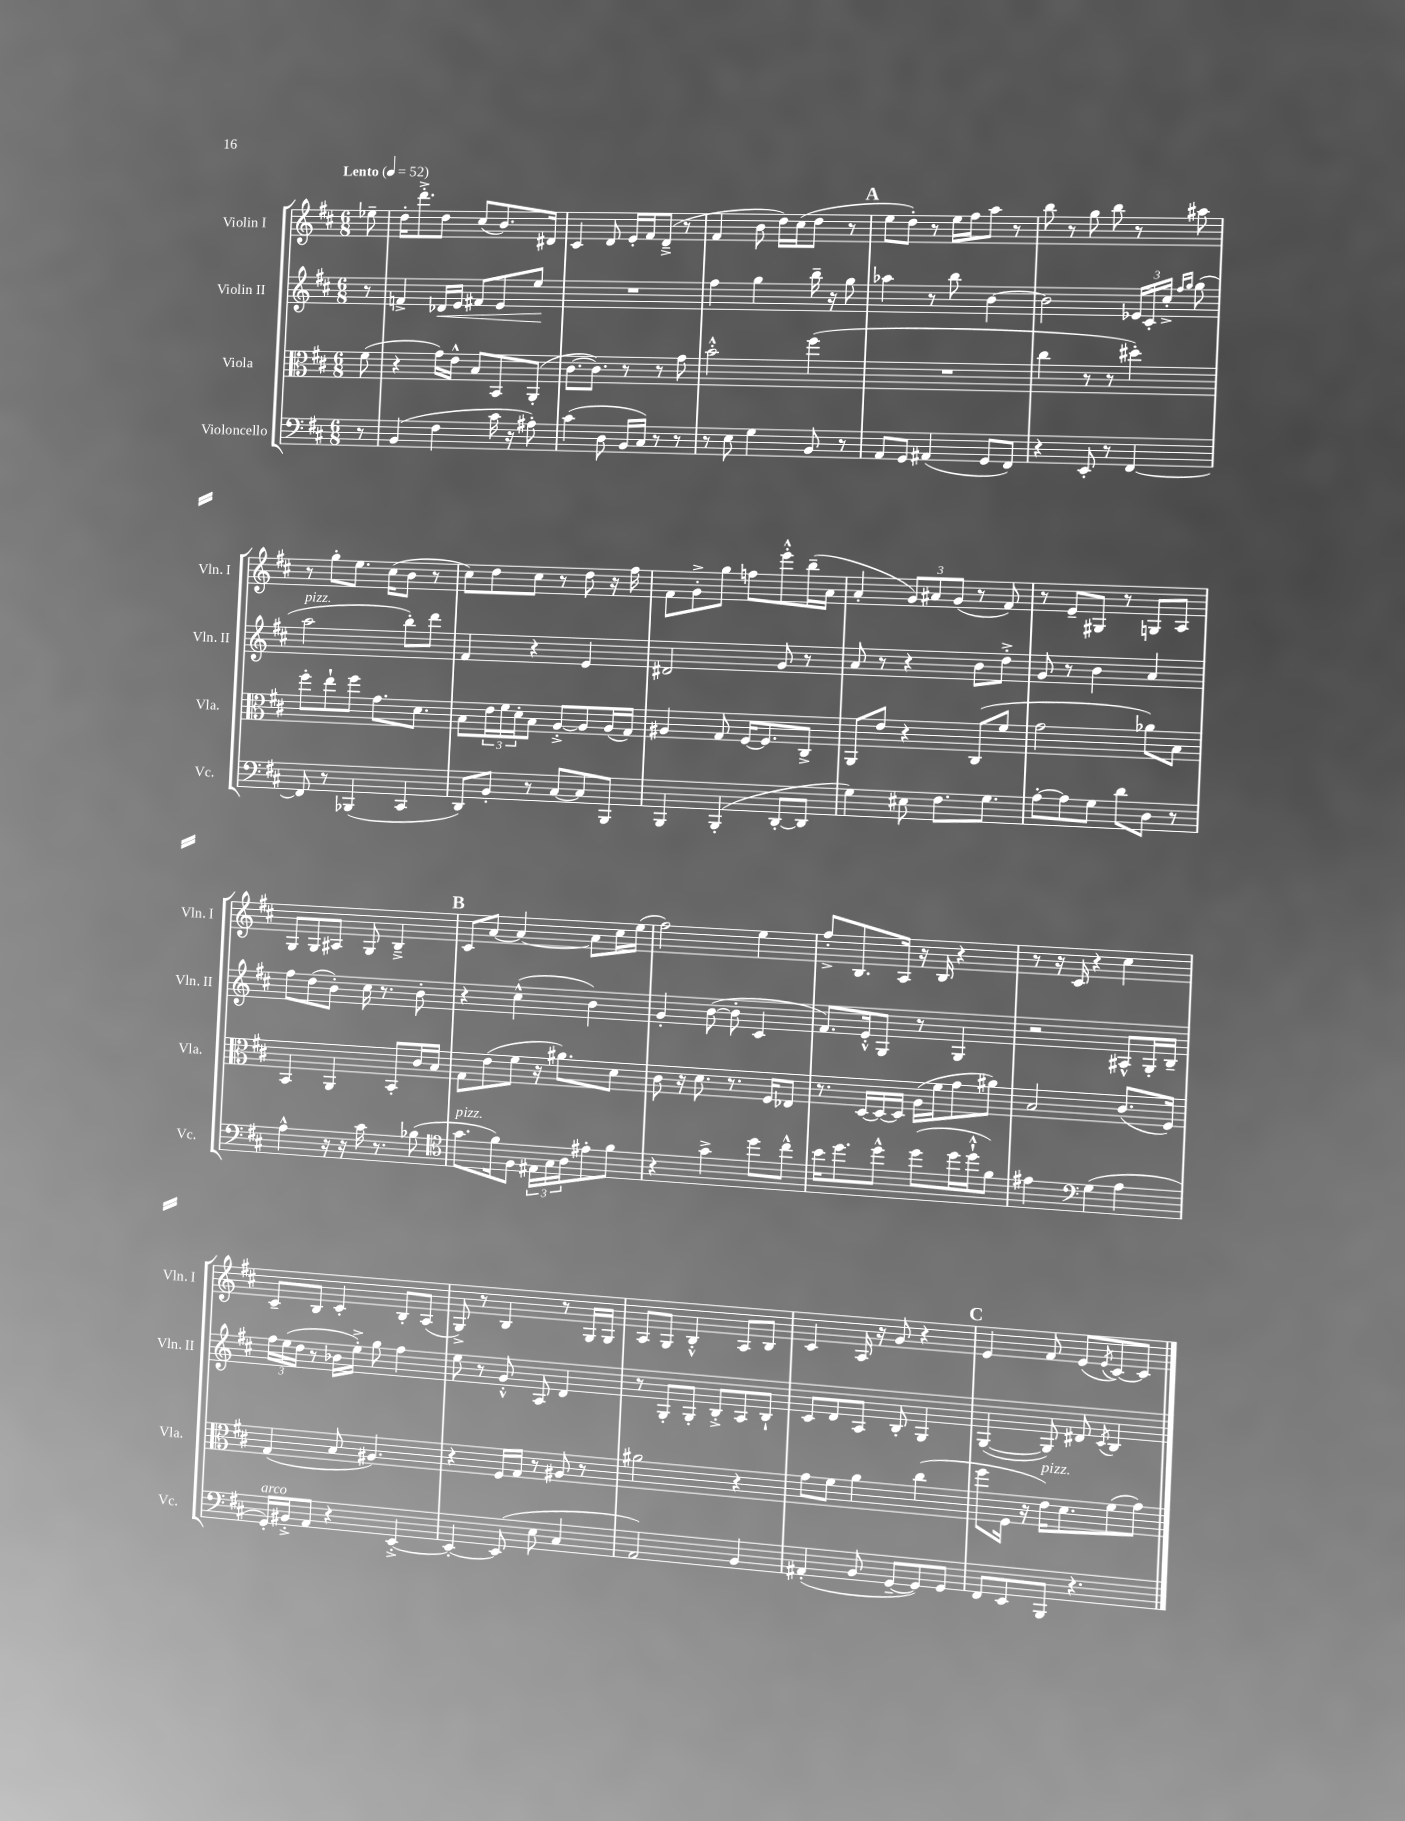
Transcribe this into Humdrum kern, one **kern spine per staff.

**kern	**kern	**kern	**dynam	**kern
*part4	*part3	*part2	*part2	*part1
*staff4	*staff3	*staff2	*staff2	*staff1
*I"Violoncello	*I"Viola	*I"Violin II	*	*I"Violin I
*I'Vc.	*I'Vla.	*I'Vln. II	*	*I'Vln. I
*clefF4	*clefC3	*clefG2	*	*clefG2
*k[f#c#]	*k[f#c#]	*k[f#c#]	*	*k[f#c#]
*M6/8	*M6/8	*M6/8	*	*M6/8
*MM52	*MM52	*MM52	*	*MM52
=	=	=	=	=
!	!	!	!	!LO:TX:a:B:t=Lento
8r	(8f#\	8r	.	8ee-X~\
=1	=1	=1	=1	=1
(4BB/	4r	4fn^/	.	16dd'\KL
.	.	.	.	8.ddd'^\
!	!	!	!LO:HP:b	!
4F#\	16g\LL)	16d-X/LL	<	8dd\J
.	16e^^\JJ	16e/JJ	.	.
.	8B/L	8f#X/L	.	(8cc#/L
16c#\	8BB/	8e/	.	8.b/)
16r	.	.	.	.
8A#X'\)	(8AA'/J	8ee/J	.	.
.	.	.	.	16d#X/Jk
.	.	.	[	.
=2	=2	=2	=2	=2
(4c#\	[8.c#\L	2.r	.	4c#/
.	8.c#\J])	.	.	.
8D\	.	.	.	8d/
16BB/LL	8r	.	.	16e'/LL
16C#/JJ)	.	.	.	16f#/J
8r	8r	.	.	(8d~^/J
8r	8g\	.	.	8r
=3	=3	=3	=3	=3
8r	2b'^^\	4ff#\	.	4f#/
8E\	.	.	.	.
4G\	.	4gg\	.	8b\
.	.	.	.	16dd\LL)
.	.	.	.	(16cc#\J
8BB/	(4ff#\	16bb~\	.	8dd\J
.	.	16r	.	.
8r	.	8gg\	.	8r
!!LO:REH:place=s1:t=A
=4	=4	=4	=4	=4
8AA/L	2.r	4aa-X\	.	8ee\L
8GG/J	.	.	.	8dd'\J)
(4AA#X/	.	8r	.	8r
.	.	8bb\	.	16ee\LL
.	.	.	.	16ff#\J
8GG/L	.	[4b\	.	8aa\J
8FF#/J)	.	.	.	8r
=5	=5	=5	=5	=5
4r	4cc#\	2b\]	.	8bb\
.	.	.	.	8r
8EE'/	8r	.	.	8gg\
8r	8r	.	.	8bb\
[4FF#/	4dd#X'\)	24e-X/LL	.	8r
.	.	24c#'/	.	.
.	.	24cc#'^/JJ	.	.
.	.	16qqff#/LL	.	.
.	.	16qqgg/JJ	.	.
.	.	(8gg\	.	8aa#X\
!!LO:LB:g=z
=6	=6	=6	=6	=6
!	!	!LO:TX:a:i:t=pizz.	!	!
8FF#/]	8ff#'\L	2aa\	.	8r
8r	8ee`\	.	.	8gg'\L
(4BBB-X/	8ff#\J	.	.	8.ee\J
.	8.g\L	.	.	.
.	.	.	.	(16cc#\KL
4CC#/	.	8bb'\L)	.	8b\J
.	8.d\J	.	.	.
.	.	8ddd\J	.	8r
=7	=7	=7	=7	=7
8DD/L)	8B\L	4f#/	.	8cc#\L)
8BB'/J	24e\L	.	.	8dd\
.	24f#\	.	.	.
.	24d'\J	.	.	.
8r	8B\J	4r	.	8cc#\J
[8C#/L	[8A'^/L	.	.	8r
8C#/]	8A/]	4e/	.	8dd\
8BBB/J	(16A/L	.	.	16r
.	16G/JJ)	.	.	16ff#\
=8	=8	=8	=8	=8
4BBB/	4A#X/	2d#X/	.	8f#\L
.	.	.	.	8g'^\
(4BBB'/	8G/	.	.	8gg\J
.	[16F#/KL	.	.	8ffn\L
.	8.F#/]	.	.	.
[8DD'/L	.	8g/	.	8eee'^^\
8DD/J]	8C#^/J	8r	.	(16bb~\L
.	.	.	.	16a\JJ
=9	=9	=9	=9	=9
4G\)	8AA/L	8a/	.	4a'/
.	8e/J	8r	.	.
8E#X\	4r	4r	.	12g/L)
.	.	.	.	12a#X/
8.F#\L	.	.	.	.
.	.	.	.	(12g/J
.	(8C#/L	8b\L	.	8r
8.G\J	.	.	.	.
.	8f#/J	8dd'^\J	.	8f#/)
=10	=10	=10	=10	=10
[8A'\L	2g\	8g/	.	8r
8A\]	.	8r	.	8e~/L
8G\J	.	4b\	.	8G#X/J
8d\L	.	.	.	8r
8D\J	8a-X\L)	4a/	.	8Gn/L
8r	8B\J	.	.	8A/J
!!LO:LB:g=z
=11	=11	=11	=11	=11
4A^^\	4BB/	8ff#\L	.	8G/L
.	.	(8dd\	.	8G/
16r	4AA/	8b'\J)	.	8A#X/J
16r	.	.	.	.
16c#\	.	16cc#\	.	8G/
8.r	.	8.r	.	.
.	8BB'/L	.	.	4B~^/
(8B-X\	16c#/L	8b'\	.	.
.	16B/JJ	.	.	.
!!LO:REH:place=s1:t=B
=12	=12	=12	=12	=12
*clefC4	*	*	*	*
!LO:TX:a:i:t=pizz.	!	!	!	!
8.g\L	8G\L	4r	.	8c#/L
.	(8e\	.	.	[8a/J
16f#\k)	.	.	.	.
8F#\J	8f#\J	(4cc#^^\	.	4a/_
24E#X\LL	16r	.	.	.
24G\	.	.	.	.
.	8.a#X\L)	.	.	.
24A\J	.	.	.	.
8e#X'\	.	4b\)	.	8a\L]
8f#\J	8d\J	.	.	16cc#\L
.	.	.	.	(16ee\JJ
=13	=13	=13	=13	=13
4r	8c#\	4g'/	.	2ff#\)
.	16r	.	.	.
.	8.d\	.	.	.
4g^\	.	([8b\	.	.
.	8.r	8b'\]	.	.
8dd\L	.	4c#/	.	4ee\
.	16F#/KL	.	.	.
8cc#^^\J	8E-X/J	.	.	.
=14	=14	=14	=14	=14
16b\KL	8.r	8.f#/L)	.	8ff#'^/L
8.dd\	.	.	.	.
.	.	.	.	8.B/
.	[16D/LL	16e'^^/k	.	.
8dd^^\J	16D/_	8G/J	.	.
.	16D/JJ]	.	.	16A/Jk
(8dd\L	(16A\LL	8r	.	16r
.	16f#\J	.	.	16B/
16dd\L	8g\	4G/	.	4r
16dd`^^\J	.	.	.	.
8f#\J)	8a#X\J)	.	.	.
=15	=15	=15	=15	=15
4e#X\	2B/	2r	.	8r
.	.	.	.	16r
.	.	.	.	16c#/
*clefF4	*	*	*	*
(4G\	.	.	.	4r
4A\	(8.c#/L	8A#X^^/L	.	4cc#\
.	.	16G'/L	.	.
.	16F#/Jk)	16B~/JJ	.	.
!!LO:LB:g=z
=16	=16	=16	=16	=16
!LO:TX:a:i:t=arco	!	!	!	!
16GG'/LL)	(4G/	24ff#\LL	.	8c#~/L
.	.	(24ee\	.	.
16BB#X'^/J	.	.	.	.
.	.	24dd\JJ	.	.
8AA/J	.	8r	.	8B/J
4r	8B/	16b-X\LL	.	4c#'/
.	.	16ee'^\JJ)	.	.
.	4.A#X/)	8gg\	.	.
[4EE'^/	.	4ff#\	.	8B'/L
.	.	.	.	(8A/J
=17	=17	=17	=17	=17
4EE'/_	4r	8ee\	.	8G^/)
.	.	8r	.	8r
(8EE/]	16F#/LL	8g'^^/	.	4B/
.	16G/JJ	.	.	.
8E\	8r	8A/	.	.
4C#/	8A#X/	4d/	.	8r
.	8r	.	.	16G/LL
.	.	.	.	16G/JJ
=18	=18	=18	=18	=18
2AA/)	2a#X\	8r	.	8A/L
.	.	8G'/L	.	8G/J
.	.	8G'/J	.	4B'^^/
.	.	8B'^/L	.	.
4BB/	4r	8A/	.	8A/L
.	.	8B`/J	.	8B/J
=19	=19	=19	=19	=19
(4AA#X'/	8g\L	8c#/L	.	4c#/
.	8f#\J	8d/	.	.
8BB/	4a\	8A/J	.	16A/
.	.	.	.	16r
[8GG~/L	.	8B'/	.	8g/
8GG/])	(4cc#\	4G/	.	4r
8GG/J	.	.	.	.
!!LO:REH:place=s1:t=C
=20	=20	=20	=20	=20
8FF#/L	8ff#\L	([4G/	.	4e/
8EE/	16F#\Jk	.	.	.
.	16r	.	.	.
!	!LO:TX:a:i:t=pizz.	!	!	!
8BBB/J	16e\KL)	8G/])	.	8f#/
.	8.d\	.	.	.
4.r	.	8d#X/	.	(8e/L
.	.	8qc#/	.	8qe/
.	(8f#\	4B/	.	[8c#/)
.	8g\J)	.	.	8c#/J]
==	==	==	==	==
*-	*-	*-	*-	*-
